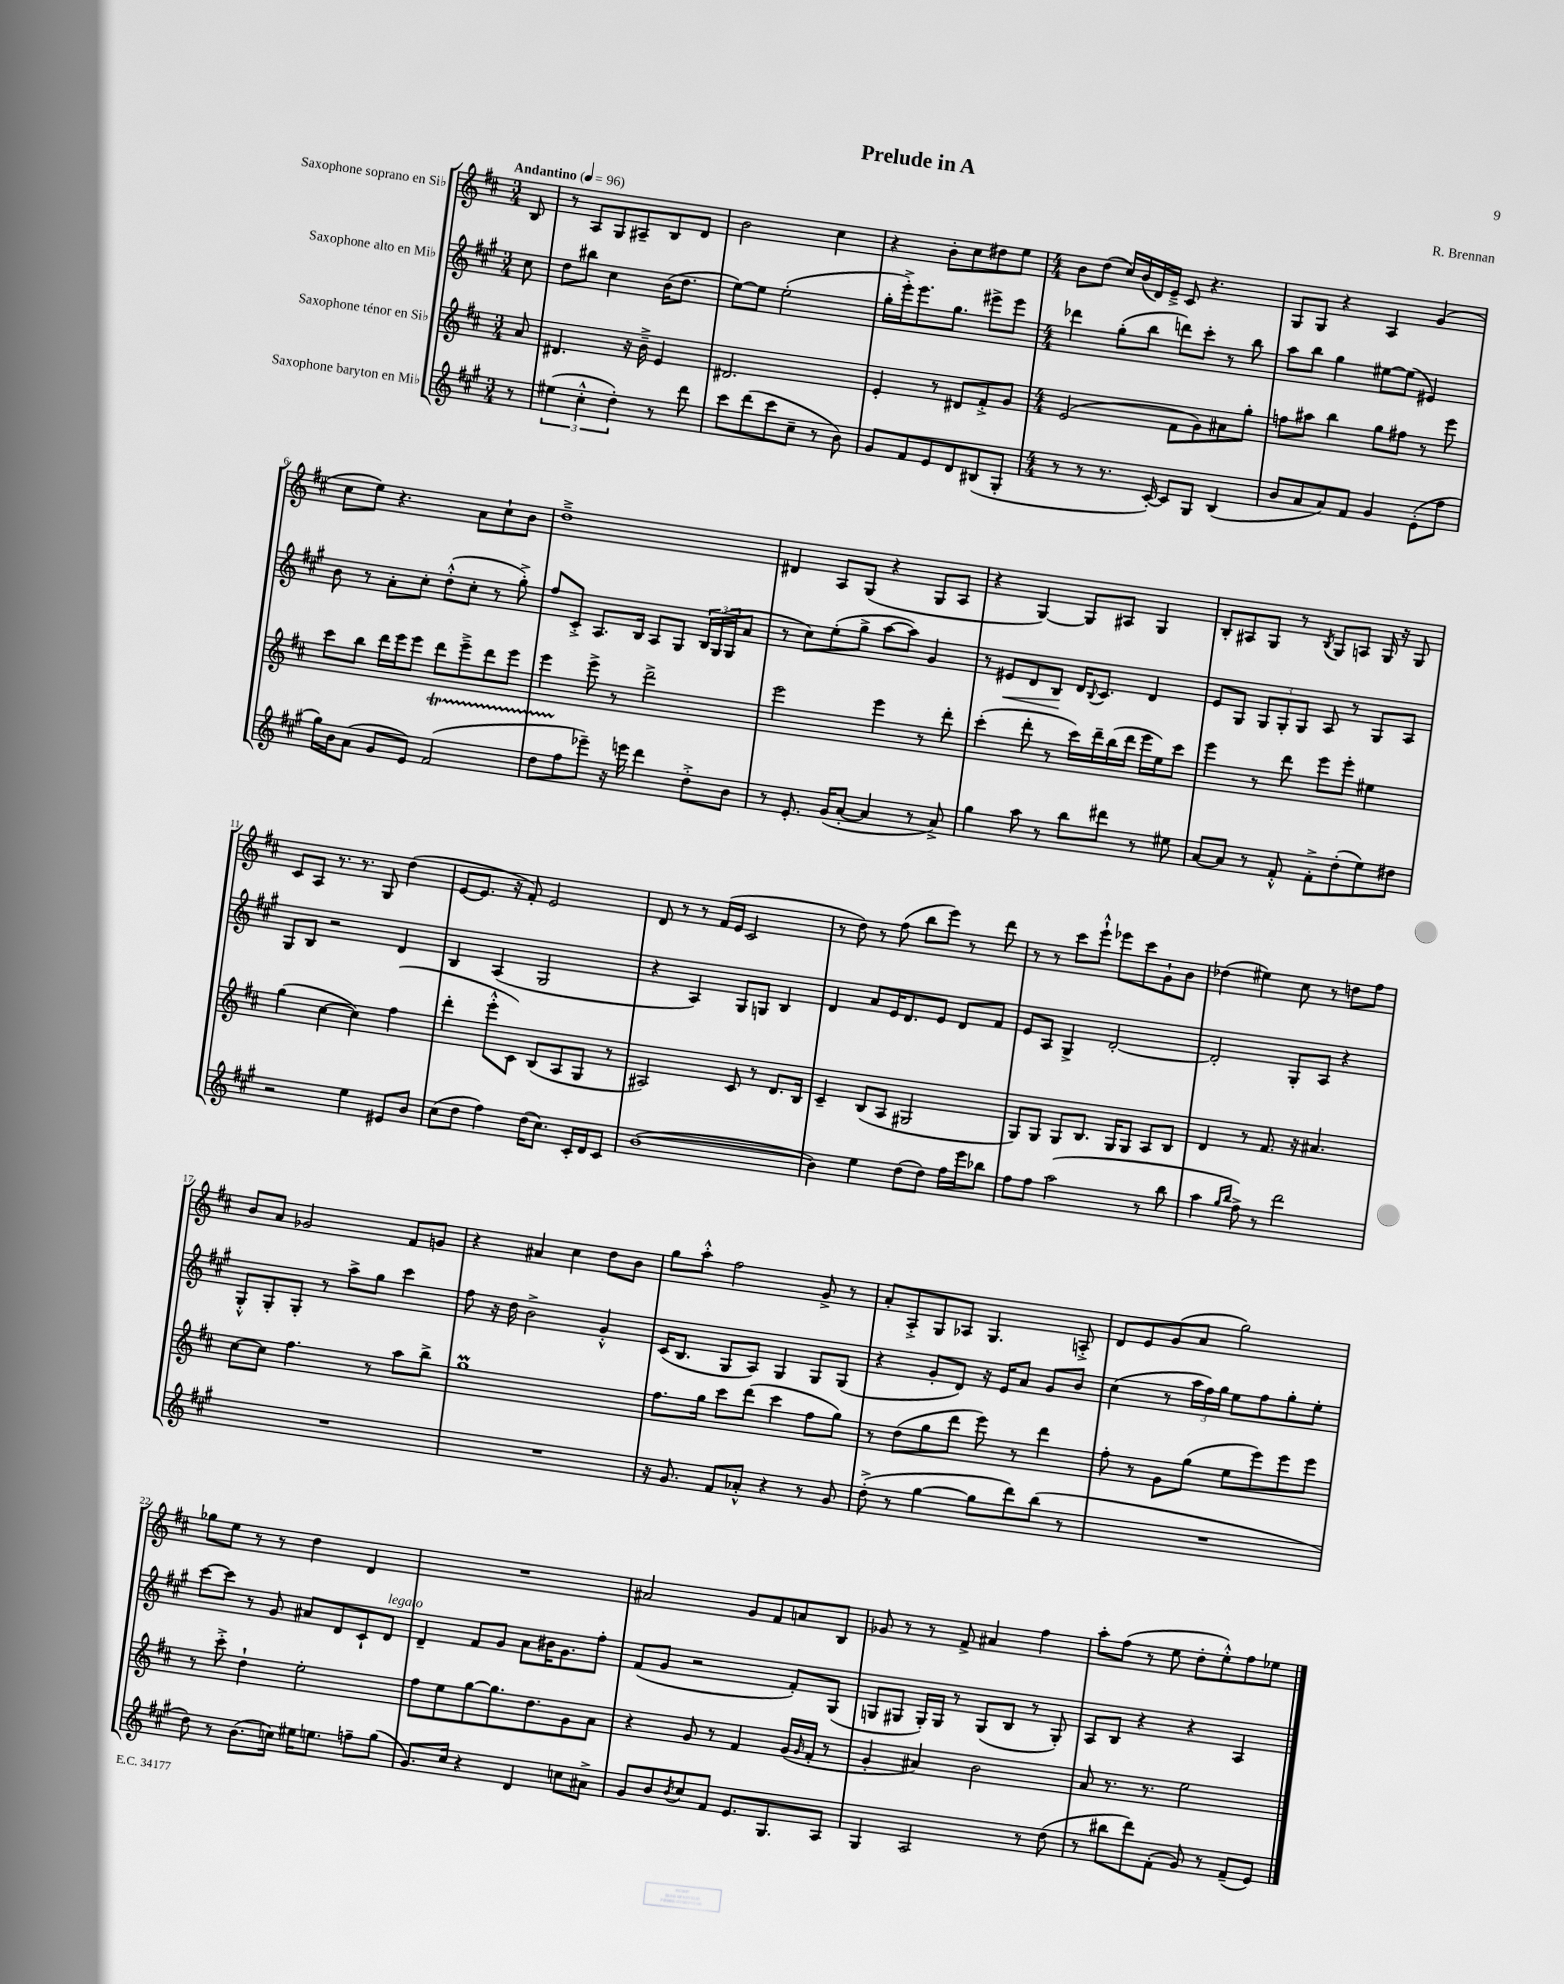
\header { title = "Prelude in A" composer = "R. Brennan" }
<<
\new StaffGroup <<
\new Staff = "s0" \with { instrumentName = "Saxophone soprano en Sib" } {
    \clef treble \key d \major \numericTimeSignature \time 3/4 \partial 8 \tempo "Andantino" 4 = 96
    b8 |
    r8 a8 g8 ais8-- b8 d'8 |
    b'2 cis''4 |
    r4 b'8-. cis''8 dis''8 e''8 |
    \numericTimeSignature \time 4/4 b'8 d''8( cis''16) b'16( d'16) e'16---> cis'8 r4. |
    g8 g8 r4 a4 g'4( |
    cis''8 e''8) r4. a'8 cis''8-! b'8 |
    d''1---> |
    dis'4 a8 g8( r4 g8 a8 |
    r4 g4~) g8 ais8 g4 |
    b8-. ais8 g8 r8 \acciaccatura { b8 } g8 a8 g16 r16 g8 |
    cis'8 a8 r8. r8. g8 d''4( |
    e'8~ e'8. r16 fis'8-.) e'2 |
    d'8 r8 r8 fis'16( e'16 cis'2 |
    r8 d''8) r8 fis''8( b''8 e'''8) r8 d'''8 |
    r8 r8 cis'''8 e'''8-!-^ ees'''8 cis'''8 g'8-! b'8 |
    des''4( eis''4) cis''8 r8 d''8 fis''8 |
    b'8 a'8 ges'2 fis'8 g'8 |
    r4 ais'4 cis''4 d''8 b'8 |
    g''8 a''8-.-^ fis''2 g'8-> r8 |
    a'8-. a8-.-> g8 aes8 g4. a8-.-> |
    d'8 e'8 g'8( a'8 g''2) |
    ges''8 e''8 r8 r8 d''4 d'4 |
    R1 |
    ais'2 g'8 fis'8 a'8 b8 |
    ges'8 r8 r8 fis'8-> ais'4 fis''4 |
    a''8-. fis''8( r8 e''8 d''8-. e''8-.-^) fis''8 ees''8 \bar "|." |
}
\new Staff = "s1" \with { instrumentName = "Saxophone alto en Mib" } {
    \clef treble \key a \major \numericTimeSignature \time 3/4 \partial 8
    cis''8 |
    d''8 bis''8 cis''4 b'16( d''8. |
    e''8~) e''8 e''2-.( |
    gis''16-. e'''16-.->) e'''8. gis''8. eis'''8-> eis'''8 |
    \numericTimeSignature \time 4/4 des'''4 gis''8-.( b''8 d'''8) cis'''8-. r8 b''8 |
    a''8 b''8 gis''4 eis''8~ eis''8( eis'4) |
    b'8 r8 a'8-. cis''8-. d''8-.-^( cis''8-. r8 gis''8-.->) |
    fis''8 cis'8-.-> a8. b16 a8 gis8 \tuplet 3/2 { b16 gis16( gis16 } a'8 |
    r8 cis''8) e''8-.( gis''8-> a''8~ a''8) gis'4 |
    r8 eis'8\< d'8 b8\! d'16 \appoggiatura { b8 } cis'8. d'4 |
    e'8 gis8 \tuplet 3/2 { gis8 gis8-. gis8 } a8 r8 gis8 a8 |
    gis8 b8 r2 d'4 |
    b4 a4( gis2 |
    r4 a4) gis8 g8 b4 |
    d'4 a'8 e'16 d'8. e'8 d'8 fis'8 |
    e'8 a8 gis4-> d'2~-. |
    d'2-. gis8-. a8 r4 |
    gis8-.-^ gis8-. gis8-. r8 a''8-> gis''8 cis'''4 |
    fis''8 r16 d''16 b'2-> gis'4-.-^ |
    cis'16( b8. gis8 a8) gis4 gis8 gis8( |
    r4 gis'8-. d'8) r16 e'16 a'8 gis'8 b'8 |
    cis''4( r8 \tuplet 3/2 { a''16 fis''16) gis''16 } e''8 fis''8 gis''8-. e''8-. |
    cis'''8~ cis'''8 r8 gis'8 ais'8 d'8 cis'8-! d'8^\markup { \italic "legato" } |
    d'4-- fis'8 gis'8 a'8 bis'16 gis'8. fis''8-. |
    fis'8( gis'8 r2 fis'8-.) gis8( |
    g8 gis8 gis16-.) gis16 r8 gis8( b8 r8 gis8-.) |
    a8 b8 r4 r4 a4 \bar "|." |
}
\new Staff = "s2" \with { instrumentName = "Saxophone ténor en Sib" } {
    \clef treble \key d \major \numericTimeSignature \time 3/4 \partial 8
    a'8 |
    dis'4. r16 b'16---> e'4 |
    dis'2. |
    e'4-. r8 dis'8 fis'8-.-> g'8 |
    \numericTimeSignature \time 4/4 e'2( fis'8 g'8) ais'8 g''8-. |
    f''8 ais''8 b''4 g''8 fis''8 r8 e'''8 |
    cis'''8 b''8 d'''16 e'''16 e'''8 d'''8 e'''8---> d'''8 e'''8 |
    e'''4 e'''8-> r8 d'''2-> |
    e'''2 e'''4 r8 d'''8-. |
    cis'''4-.( d'''8-. r8 cis'''16) d'''16-- b''16( d'''16 e'''16 e''16) cis'''8 |
    e'''4 r8 d'''8 e'''8 e'''8-. eis''4 |
    g''4( cis''4~ cis''4) fis''4( |
    d'''4-. e'''8-.-^ cis'8) b8( a8 g8 r8 |
    ais2) cis'8 r8 d'8. b16 |
    cis'4-- b8( a8 gis2 |
    g8) g8 g8 b8. g16 g8 a8 b8 |
    d'4 r8 fis'8. r16 ais'4. |
    cis''8~ cis''8 fis''4. r8 a''8 b''8-> |
    g''1\prall |
    fis''8. g''16 cis'''8 d'''8( cis'''4 fis''8 g''8) |
    r8 d''8( g''8 d'''8 e'''8) r8 d'''4 |
    fis''8-. r8 g'8 g''8( e''8 e'''8) e'''8 e'''8 |
    r8 cis'''8-.-> d''4-! e''2-. |
    fis''8 e''8 g''8~ g''8. d''8. g'8 a'8 |
    r4 g'8 r8 fis'4 g'16( \grace { g'16 } fis'16-. r8 |
    g'4-. ais'4) b'2 |
    a'8 r8. r8. e''2 \bar "|." |
}
\new Staff = "s3" \with { instrumentName = "Saxophone baryton en Mib" } {
    \clef treble \key a \major \numericTimeSignature \time 3/4 \partial 8
    r8 |
    \tuplet 3/2 { eis''4( cis''4-.-^ d''4-.) } r8 d'''8 |
    cis'''8 d'''8( cis'''8 cis''8-- r8 b'8) |
    gis'8 fis'8 e'8 d'8 bis8( gis8-. |
    \numericTimeSignature \time 4/4 r8 r8 r8. cis'16~-.) cis'8 gis8 b4( |
    b'8 a'8 a'8) fis'8 gis'4 e'8-.( fis''8 |
    gis''16) b'16 a'8( gis'8 e'8) fis'2\startTrillSpan( |
    d''8 fis''8\stopTrillSpan ees'''8--) r16 e'''16 d'''4 d''8-.-> b'8 |
    r8 e'8.-. gis'16( a'8~-. a'4 r8 a'8->) |
    gis''4 a''8 r8 b''8 dis'''8 r8 eis''8 |
    a'8~ a'8 r8 fis'8-.-^ fis'8-.-> d''8-.( e''8) dis''8 |
    r2 e''4 eis'8 b'8 |
    cis''8( d''8 fis''4) d''16( cis''8.) cis'16-. d'16 cis'8 |
    b'1~( |
    b'4) e''4 d''8( d''8) fis''16 e'''16 bes''8 |
    fis''8 fis''8 a''2( r8 b''8 |
    a''4 \grace { gis''16 b''16 } fis''8->) r8 d'''2 |
    R1 |
    R1 |
    r16 gis'8. fis'8 aes'8-.-^ r4 r8 gis'8 |
    d''8-.->( r8 gis''4~ gis''8 d'''8) b''8( r8 |
    R1 |
    d''8) r8 b'8.( c''16) eis''16 e''8. f''8-- gis''8( |
    gis'8.) cis''16 r4 d'4 c''8 ais'8-> |
    gis'8 b'8 \acciaccatura { b'8 } cis''8 fis'8 e'8. gis8. a8 |
    gis4 a2 r8 d''8( |
    r8 bis''8 d'''8) fis'8-.( gis'8) r8 fis'8--( e'8) \bar "|." |
}
>>
>>
